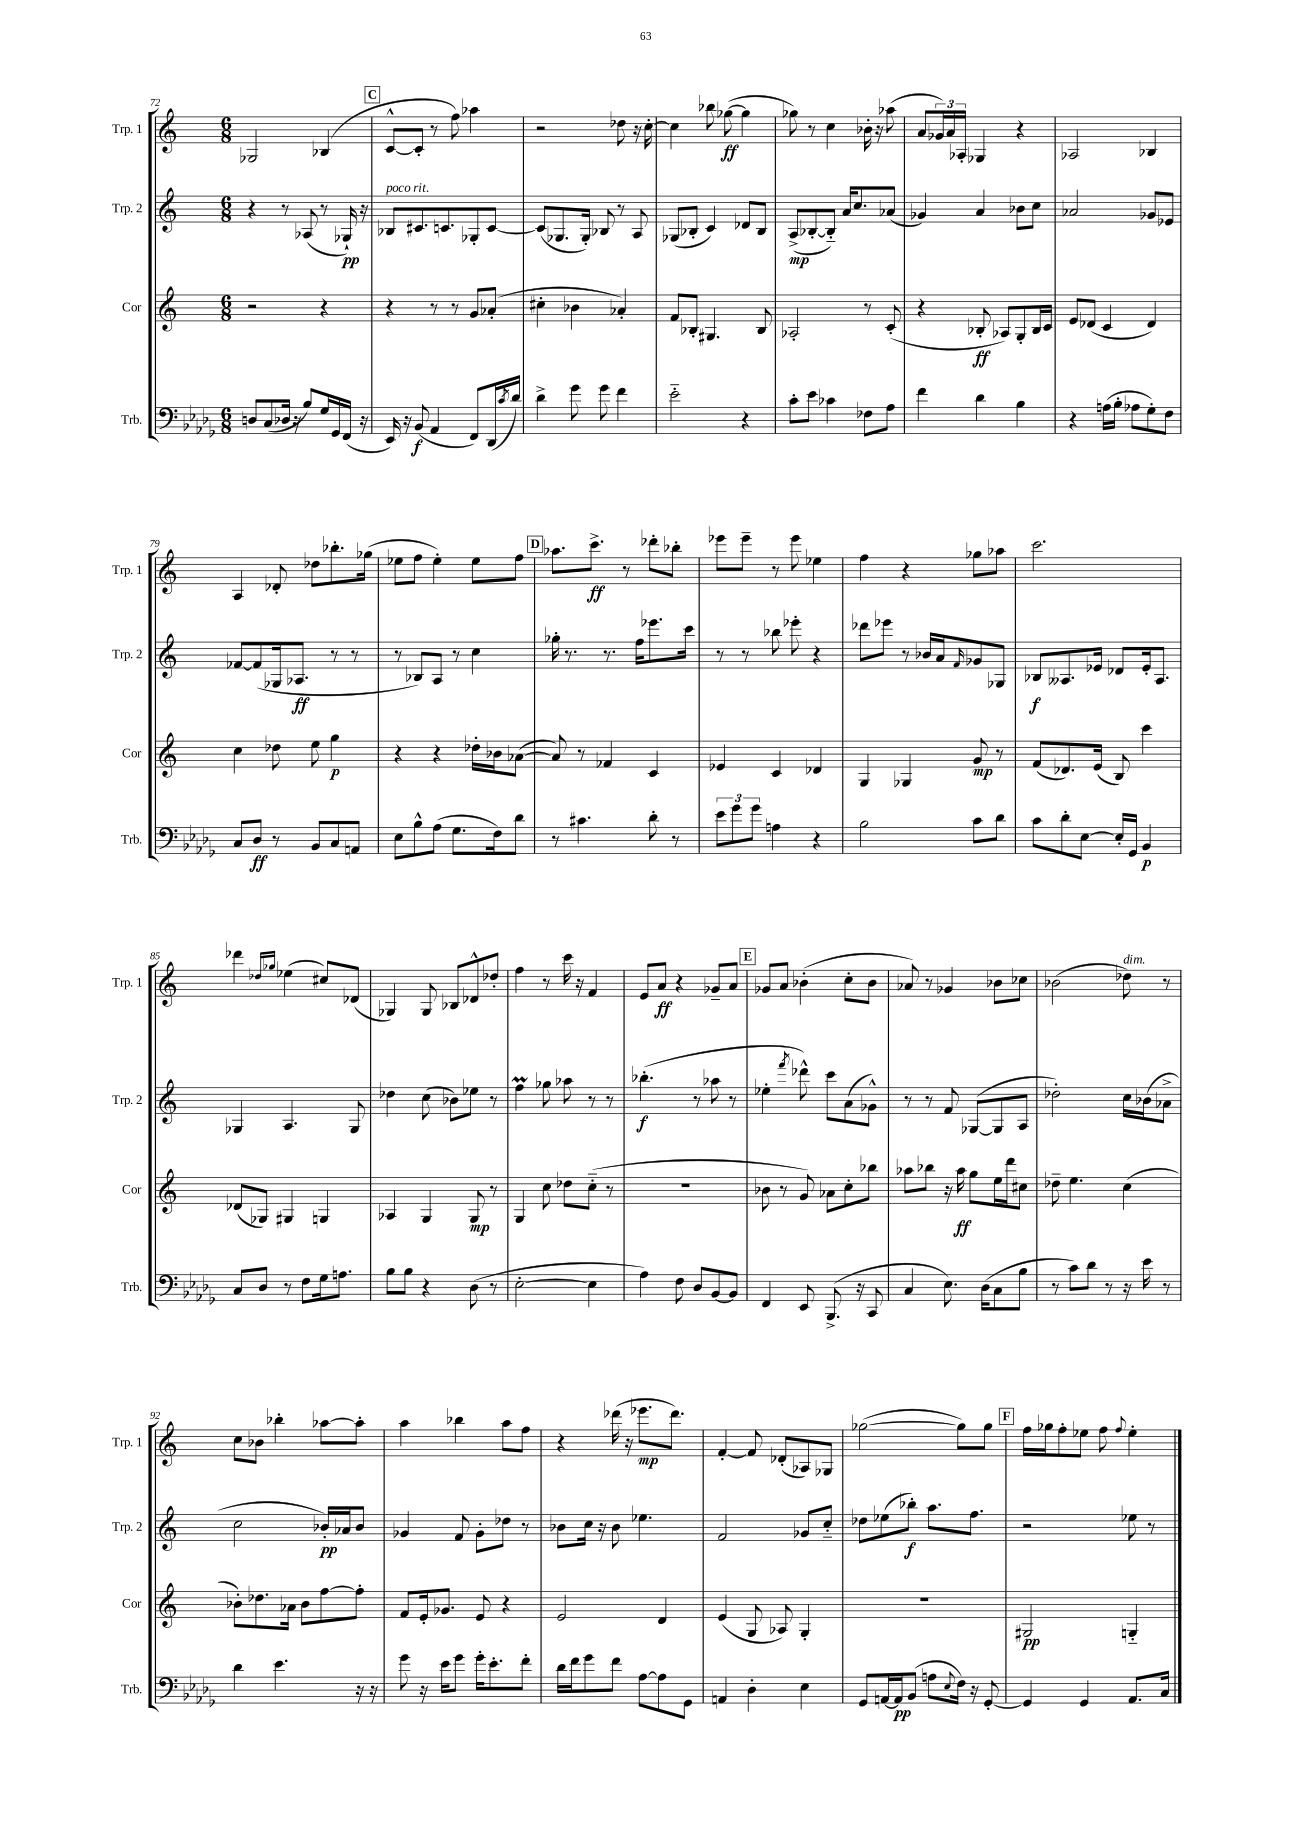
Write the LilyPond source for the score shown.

<<
\new StaffGroup <<
\new Staff = "s0" \with { instrumentName = "Trp. 1" shortInstrumentName = "Trp. 1" } {
    \clef treble \key c \major \numericTimeSignature \time 6/8
    ges2 bes4( |
    \mark \markup { \box "C" } c'8~-^ c'8-. r8 f''8) aes''4 |
    r2 des''8 r16 c''16~-. |
    c''4 bes''8 ges''8~\ff( ges''4 |
    ges''8) r8 c''4 bes'16-. r16 aes''8( |
    a'8 \tuplet 3/2 { ges'16) a'16 aes16-. } ges4 r4 |
    aes2 bes4 |
    a4 des'8-. des''8 bes''8.-. ges''16( |
    ees''8 f''8 ees''4-.) ees''8 f''8 |
    \mark \markup { \box "D" } aes''8. c'''8.->\ff r8 des'''8-. bes''8-. |
    ees'''8 ees'''8-- r8 ees'''8 ees''4 |
    f''4 r4 ges''8 aes''8 |
    c'''2. |
    des'''4 \grace { des''16 ges''16 } ees''4( cis''8) des'8( |
    ges4) ges8 bes8 des'8-^ des''8-. |
    f''4 r8 c'''16 r16 f'4 |
    e'8 a'8\ff r4 ges'8-- a'8 |
    \mark \markup { \box "E" } ges'8 a'8 bes'4-.( c''8-. bes'8 |
    aes'8) r8 ges'4 bes'8 ces''8 |
    bes'2( des''8^\markup { \italic "dim." }) r8 |
    c''8 bes'8 bes''4-. aes''8~ aes''8-. |
    a''4 bes''4 a''8 f''8 |
    r4 des'''16( r16 ees'''8.\mp des'''8.) |
    f'4~-. f'8 des'8-.( aes8) ges8 |
    ges''2~( ges''8) ges''8 |
    \mark \markup { \box "F" } f''16 ges''16 f''8-. ees''8 f''8 \appoggiatura { f''8 } ees''4-. \bar "|." |
}
\new Staff = "s1" \with { instrumentName = "Trp. 2" shortInstrumentName = "Trp. 2" } {
    \clef treble \key c \major \numericTimeSignature \time 6/8
    r4 r8 aes8( r8 ges16-!\pp) r16 |
    \mark \markup { \box "C" } bes8^\markup { \italic "poco rit." } cis'8. c'8. ges8-. c'8~ |
    c'8( ges8. ges16-.) bes8 r8 a8 |
    ges8( bes8-. c'4) des'8 bes8 |
    a8->\mp( bes8~-. bes8-_) a'16 c''8. aes'8( |
    ges'4) a'4 bes'8 c''8 |
    aes'2 ges'8 ees'8 |
    fes'8~ fes'8( ges16 aes8.\ff r8 r8 |
    r8 bes8) a8 r8 c''4 |
    \mark \markup { \box "D" } ges''16-. r8. r8. f''16 ees'''8. c'''16 |
    r8 r8 bes''8 ees'''8-. r4 |
    des'''8 ees'''8 r8 bes'16 a'16 \grace { f'16 } ges'8 ges8 |
    bes8\f aeses8. ees'16 des'8 ees'16-. aeses8. |
    ges4 a4. ges8 |
    des''4 c''8( bes'8) ees''8 r8 |
    f''4\prall ges''8 aes''8 r8 r8 |
    bes''4.-.\f( r8 aes''8 r8 |
    \mark \markup { \box "E" } ees''4-. \acciaccatura { f'''8 } des'''8-^) c'''8 a'8( ges'8-^) |
    r8 r8 f'8 ges8~( ges8 a8 |
    des''2-.) c''16 bes'16( aes'8-> |
    c''2 bes'16-.\pp) aes'16 bes'8 |
    ges'4 f'8 ges'8-. des''8 r8 |
    bes'8 c''16 r16 bes'8 ees''4. |
    f'2 ges'8 c''8-_ |
    des''8 ees''8( bes''8-.\f) a''8. f''8. |
    \mark \markup { \box "F" } r2 ees''8 r8 \bar "|." |
}
\new Staff = "s2" \with { instrumentName = "Cor" shortInstrumentName = "Cor" } {
    \clef treble \key c \major \numericTimeSignature \time 6/8
    r2 r4 |
    \mark \markup { \box "C" } r4 r8 r8 g'8 aes'8-.( |
    cis''4-. bes'4 aes'4-.) |
    f'8 bes8-. gis4. bes8 |
    aes2-. r8 c'8-.( |
    r4 bes8-.\ff aes8) g8-. bes16 c'16 |
    e'8 des'8( c'4 des'4) |
    c''4 des''8 e''8 g''4\p |
    r4 r4 des''16-. bes'16 aes'8~( |
    \mark \markup { \box "D" } aes'8) r8 fes'4 c'4 |
    ees'4 c'4 des'4 |
    g4 ges4 g'8\mp r8 |
    f'8( des'8.) e'16( b8) c'''4 |
    des'8( ges8) gis4 g4 |
    aes4 g4 g8\mp r8 |
    g4 c''8 des''8 c''8-_( r8 |
    R2. |
    \mark \markup { \box "E" } bes'8 r8 g'8) aes'8 c''8-. bes''8 |
    aes''8 bes''8 r16 aes''16\ff g''8 e''16 d'''16 cis''8 |
    des''8-- e''4. c''4( |
    bes'8-.) des''8. aes'16 bes'8 f''8~ f''8-. |
    f'8 e'16-. ges'8. e'8 r4 |
    e'2 d'4 |
    e'4( g8 aes8) g4-. |
    R2. |
    \mark \markup { \box "F" } gis2\pp g4-_ \bar "|." |
}
\new Staff = "s3" \with { instrumentName = "Trb." shortInstrumentName = "Trb." } {
    \clef bass \key des \major \numericTimeSignature \time 6/8
    d8 c8( des16 r16 bes8) ges16 ges,16 f,16( r16 |
    \mark \markup { \box "C" } ees,16) r16 bes,8\f( aes,4 f,8) des,16( \acciaccatura { c'8 } des'16) |
    des'4-> ges'8 ges'8 f'4 |
    ees'2-_ r4 |
    c'8-. ees'8 ces'4 fes8 aes8 |
    f'4 des'4 bes4 |
    r4 a16( bes16-. aes8 ges8-.) f8 |
    c8 des8\ff r8 bes,8 c8 a,8 |
    ees8 bes8-^ aes8( ges8. f16) des'8 |
    \mark \markup { \box "D" } r8 cis'4. des'8-. r8 |
    \tuplet 3/2 { ees'8 ges'8 ges'8 } a4 r4 |
    bes2 c'8 des'8 |
    c'8 des'8-. ees8~ ees16-. ges,16 bes,4\p |
    c8 des8 r8 f8 ges16 a8. |
    bes8 bes8 r4 des8( r8 |
    ees2~-. ees4 |
    aes4) f8 des8 bes,8~ bes,8 |
    \mark \markup { \box "E" } f,4 ees,8 bes,,8.->( r16 c,8 |
    c4 ees8.) des16( c8 bes8 |
    r8 c'8) des'8 r8 r16 ees'16 r8 |
    des'4 ees'4. r16 r16 |
    ges'8 r16 ees'16 ges'8 ges'16-. ees'8.-. f'8-. |
    des'16 f'16 ges'8 f'8 aes8~ aes8 ges,8 |
    a,4 des4-. ees4 |
    ges,8 a,16~ a,16\pp bes,8( a8 \appoggiatura { ees8 } f16) r16 ges,8~-. |
    \mark \markup { \box "F" } ges,4 ges,4 aes,8. c16 \bar "|." |
}
>>
>>
\layout { \context { \Score currentBarNumber = #72 } }
